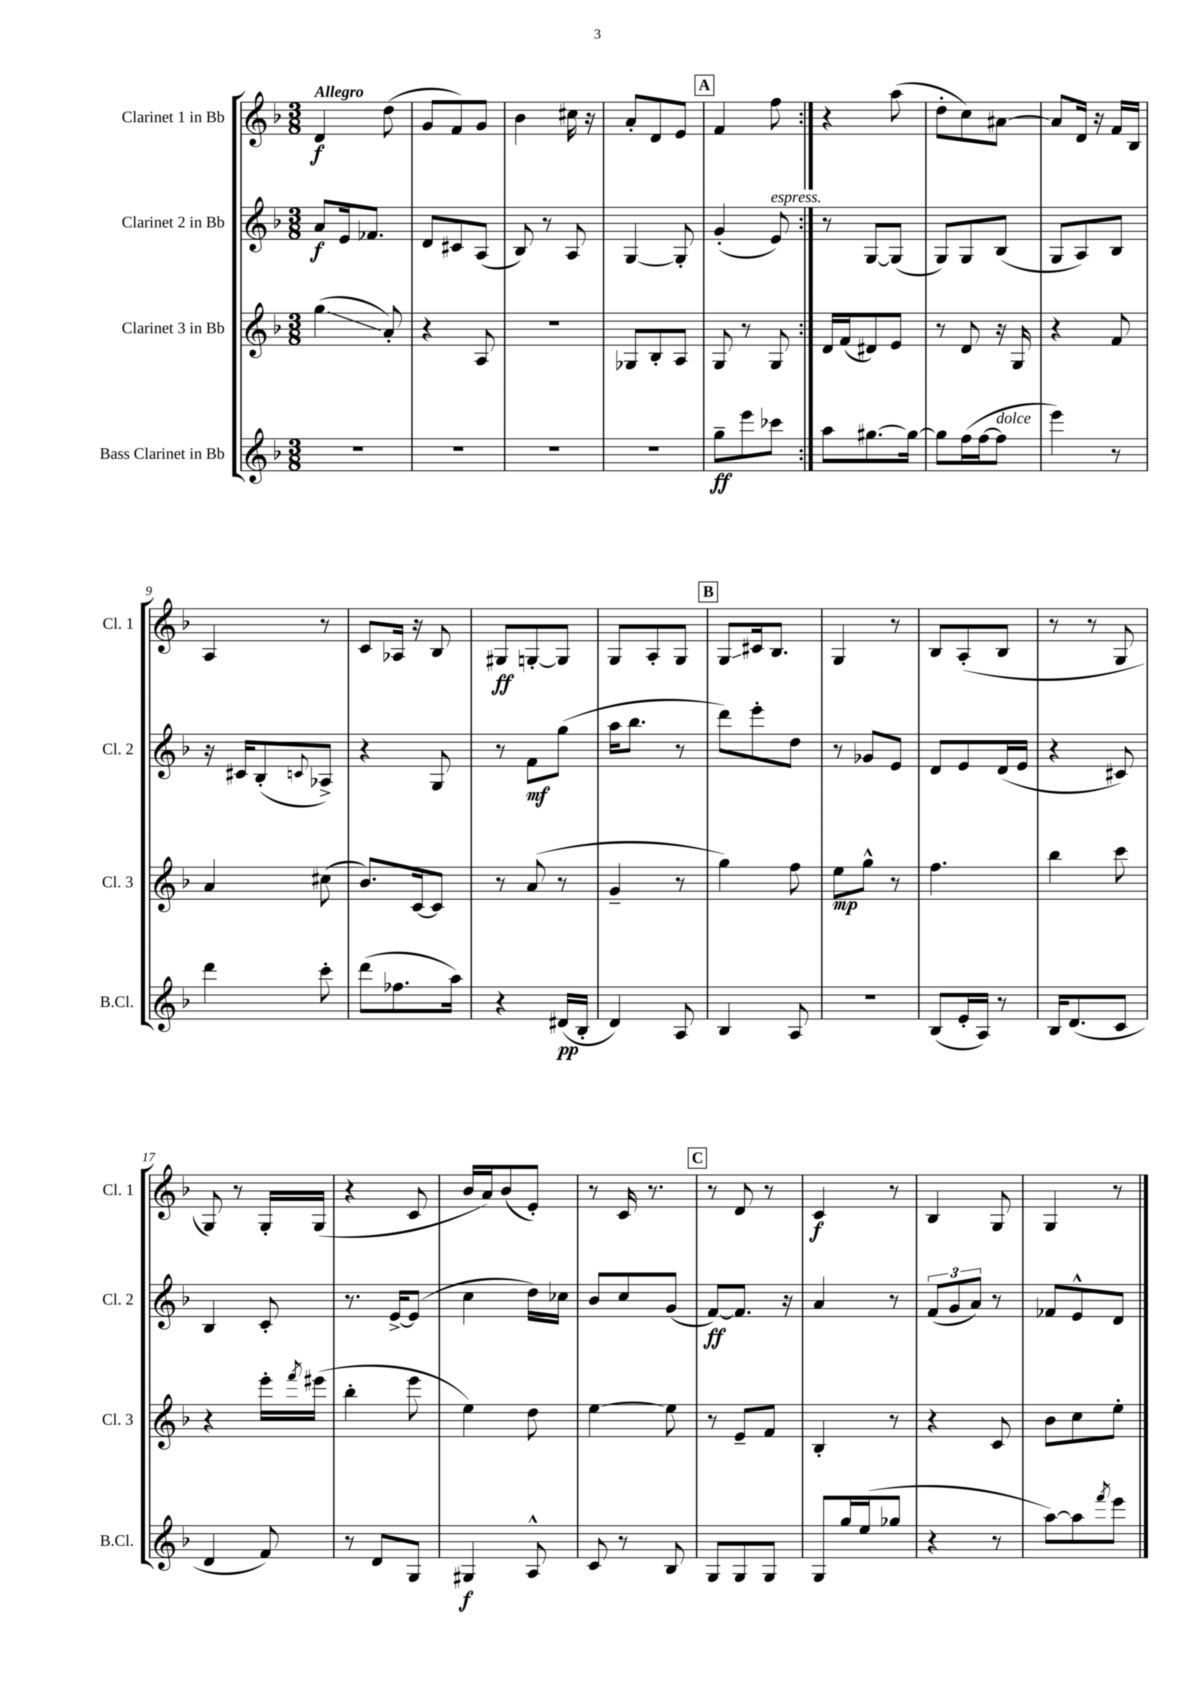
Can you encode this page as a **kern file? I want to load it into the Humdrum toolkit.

**kern	**kern	**kern	**kern
*staff4	*staff3	*staff2	*staff1
*clefG2	*clefG2	*clefG2	*clefG2
*k[b-]	*k[b-]	*k[b-]	*k[b-]
*M3/8	*M3/8	*M3/8	*M3/8
4.r	(4gg\	8a/L	4d/
.	.	16e/k	.
.	.	8.f-/J	.
.	8a'/)	.	(8dd\
=	=	=	=
4.r	4r	8d/L	8g/L
.	.	8c#/	8f/)
.	8A/	(8A/J	8g/J
=	=	=	=
4.r	4.r	8B-/)	4b-\
.	.	8r	.
.	.	8A/	16cc#\
.	.	.	16r
=	=	=	=
4.r	8G-/L	[4G/	8a'/L
.	8B-'/	.	8d/
.	8A/J	8G'/]	8e/J
=	=	=	=
8gg~\L	8G/	(4g'/	4f/
8eee\	8r	.	.
8ccc-\J	8G/	8e/)	8ff\
=:|!	=:|!	=:|!	=:|!
8aa\L	16d/LL	8r	4r
.	(16f/J	.	.
[8.gg#\	8d#/)	[8G/L	.
.	8e/J	(8G/]J	(8aa\
16gg#\_Jk	.	.	.
=	=	=	=
8gg#\]L	8r	8G/L)	8dd'\L
(16ff\L	8d/	8G/	8cc\)
[16ff\J	.	.	.
8ff\]J	16r	(8B-/J	[8a#\J
.	16G/	.	.
=	=	=	=
4eee\)	4r	8G/L	8a#/]L
.	.	8A/)	16d/Jk
.	.	.	16r
8r	8f/	8B-/J	16f/LL
.	.	.	16B-/JJ
=	=	=	=
4ddd\	4a/	16r	4A/
.	.	16c#/LK	.
.	.	(8B-'/	.
.	.	8qqc/	.
8ccc'\	(8cc#\	8A-^/J)	8r
=	=	=	=
(8ddd\L	8.b-/L)	4r	8c/L
8.ff-\	.	.	16A-/Jk
.	[16c/k	.	16r
.	8c/]J	8G/	8B-/
16aa\Jk)	.	.	.
=	=	=	=
4r	8r	8r	8G#/L
.	(8a/	8f\L	[8G'/
(16d#/LL	8r	(8gg\J	8G/]J
16B-'/JJ	.	.	.
=	=	=	=
4d/)	4g~/	16aa\LK	8G/L
.	.	8.bb-\J	.
.	.	.	8A'/
8A/	8r	8r	8G/J
=	=	=	=
4B-/	4gg\)	8ddd\L)	8G/L
.	.	8eee'\	16c#/k
.	.	.	8.B-/J
8A/	8ff\	8dd\J	.
=	=	=	=
4.r	8ee\L	8r	4G/
.	8gg^^\J	8g-/L	.
.	8r	8e/J	8r
=	=	=	=
(8B-/L	4.ff\	8d/L	8B-/L
16e'/L	.	8e/	(8A'/
16A/JJ)	.	.	.
8r	.	(16d/L	8B-/J
.	.	16e/JJ	.
=	=	=	=
16B-/LK	4bb-\	4r	8r
(8.d/	.	.	.
.	.	.	8r
8c/J	8ccc\	8c#/)	8G/
=	=	=	=
4d/	4r	4B-/	8G/)
.	.	.	8r
8f/)	16eee'\LL	8c'/	16G'/LL
.	8qfff/	.	.
.	(16eee#\JJ	.	(16G/JJ
=	=	=	=
8r	4bb-'\	8.r	4r
8d/L	.	.	.
.	.	[16e^/LK	.
8G/J	8eee\	(8e/]J	8c/
=	=	=	=
4G#/	4ee\)	4cc\	16b-/LL
.	.	.	16a/J)
.	.	.	(8b-/
8A^^/	8dd\	16dd\LL)	8e'/J)
.	.	16cc-\JJ	.
=	=	=	=
8c/	[4ee\	8b-/L	8r
8r	.	8cc/	16c/
.	.	.	8.r
8B-/	8ee\]	(8g/J	.
=	=	=	=
8G/L	8r	[8f/L)	8r
8G/	8e~/L	8.f/]J	8d/
8G/J	8f/J	.	8r
.	.	16r	.
=	=	=	=
8G/L	4B-'/	4a/	4c/
16gg/L	.	.	.
(16ee/J	.	.	.
8gg-/J	8r	8r	8r
=	=	=	=
4r	4r	(12f/L	4B-/
.	.	12g/	.
.	.	12a/J)	.
8r	8c/	8r	8G/
=	=	=	=
[8aa\L)	8b-\L	8f-/L	4G/
8aa\]	8cc\	8e^^/	.
8qfff/	.	.	.
8eee\J	8ee'\J	8d/J	8r
==	==	==	==
*-	*-	*-	*-
